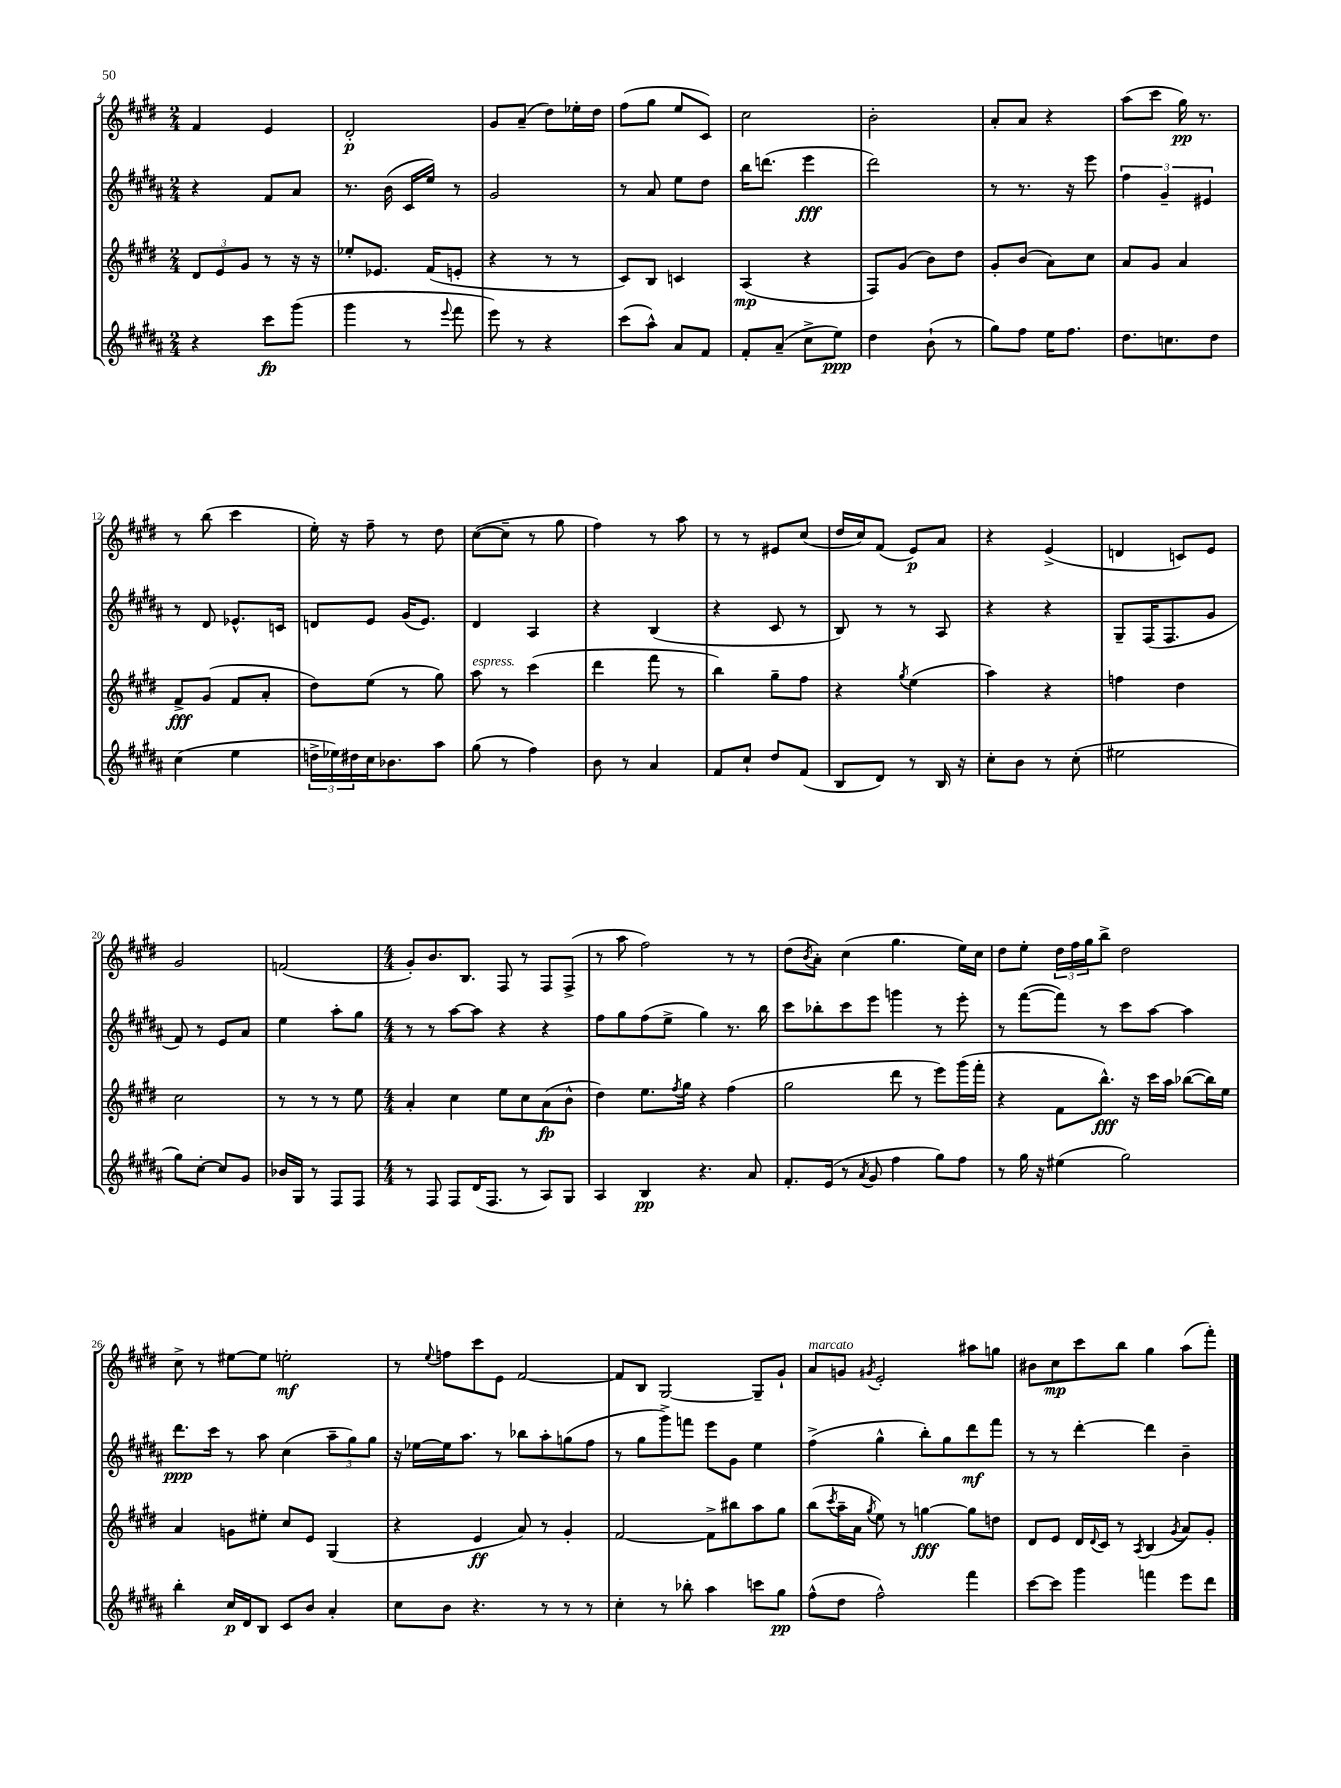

**kern	**kern	**kern	**kern
*staff4	*staff3	*staff2	*staff1
*clefG2	*clefG2	*clefG2	*clefG2
*k[f#c#g#d#a#]	*k[f#c#g#d#]	*k[f#c#g#d#a#]	*k[f#c#g#d#]
*M2/4	*M2/4	*M2/4	*M2/4
4r	12d#	4r	4f#
.	12e	.	.
.	12g#	.	.
8ccc#	8r	8f#	4e
(8ggg#	16r	8a#	.
.	16r	.	.
=	=	=	=
4ggg#	8ee-'	8.r	2d#'
.	8.e-	.	.
.	.	(16b	.
8r	.	16c#	.
.	(16f#	16ee)	.
8qqeee	.	.	.
8fff#	8e'	8r	.
=	=	=	=
8eee)	4r	2g#	8g#
8r	.	.	(8a~
4r	8r	.	8dd#)
.	8r	.	16ee-'
.	.	.	16dd#
=	=	=	=
(8ccc#	8c#)	8r	(8ff#
8aa#^^)	8B	8a#	8gg#
8a#	4c	8ee	8ee
8f#	.	8dd#	8c#)
=	=	=	=
8f#'	(4A	16bb	2cc#
.	.	(8.ddd	.
(8a#~	.	.	.
8cc#^	4r	4eee	.
8ee)	.	.	.
=	=	=	=
4dd#	8F#)	2ddd#)	2b'
.	(8g#	.	.
(8b`	8b)	.	.
8r	8dd#	.	.
=	=	=	=
8gg#)	8g#'	8r	8a'
8ff#	(8b	8.r	8a
16ee	8a)	.	4r
8.ff#	.	16r	.
.	8cc#	8eee	.
=	=	=	=
8.dd#	8a	6ff#	(8aa
.	8g#	.	8ccc#
.	.	6g#~	.
8.cc	.	.	.
.	4a	.	16gg#)
.	.	.	8.r
.	.	6e#	.
8dd#	.	.	.
=	=	=	=
(4cc#	8f#^	8r	8r
.	(8g#	8d#	(8bb
4ee	8f#	8.e-^^	4ccc#
.	8a'	.	.
.	.	16c	.
=	=	=	=
24dd^	8dd#)	8d	16ee')
24ee-)	.	.	.
.	.	.	16r
24dd#	.	.	.
16cc#	(8ee	8e	8ff#~
8.b-	.	.	.
.	8r	(16g#	8r
.	.	8.e)	.
8aa#	8gg#)	.	8dd#
=	=	=	=
(8gg#	8aa	4d#	([8cc#
8r	8r	.	8cc#~]
4ff#)	(4ccc#	4A#	8r
.	.	.	8gg#
=	=	=	=
8b	4ddd#	4r	4ff#)
8r	.	.	.
4a#	8fff#	(4B	8r
.	8r	.	8aa
=	=	=	=
8f#	4bb)	4r	8r
8cc#`	.	.	8r
8dd#	8gg#~	8c#	8e#
(8f#	8ff#	8r	(8cc#
=	=	=	=
8B	4r	8B)	16dd#
.	.	.	16cc#)
8d#)	.	8r	(8f#
.	8qgg#	.	.
8r	(4ee	8r	8e)
16B	.	8A#	8a
16r	.	.	.
=	=	=	=
8cc#'	4aa)	4r	4r
8b	.	.	.
8r	4r	4r	(4e^
(8cc#'	.	.	.
=	=	=	=
2ee#	4ff	8G#~	4d
.	.	(16F#	.
.	.	8.F#	.
.	4dd#	.	8c)
.	.	8g#	8e
=	=	=	=
8gg#)	2cc#	8f#)	2g#
[8cc#'	.	8r	.
8cc#]	.	8e	.
8g#	.	8a#	.
=	=	=	=
16b-	8r	4ee	(2f
16G#	.	.	.
8r	8r	.	.
8F#	8r	8aa#'	.
8F#	8ee	8gg#	.
=	=	=	=
*M4/4	*M4/4	*M4/4	*M4/4
8r	4a'	8r	8g#')
8F#	.	8r	8.b
8F#	4cc#	[8aa#	.
.	.	.	8.B
(16d#	.	8aa#]	.
8.F#	.	.	.
.	8ee	4r	8F#
8r	8cc#	.	8r
8A#)	(8a	4r	8F#
8G#	8b^^	.	(8F#^
=	=	=	=
4A#	4dd#)	8ff#	8r
.	.	8gg#	8aa
4B	8.ee	(8ff#	2ff#)
.	.	8ee^	.
.	8qff#	.	.
.	16gg#	.	.
4.r	4r	4gg#)	.
.	(4ff#	8.r	8r
8a#	.	.	8r
.	.	16bb	.
=	=	=	=
8.f#'	2gg#	8ccc#	(8dd#
.	.	.	8qb
.	.	8bb-'	8a')
(16e	.	.	.
8r	.	8ccc#	(4cc#
8qa#	.	.	.
8g#	.	8eee	.
4ff#	8ddd#	4ggg	4.gg#
.	8r	.	.
8gg#)	8eee)	8r	.
8ff#	(16ggg#	8eee'	16ee)
.	16fff#'	.	16cc#
=	=	=	=
8r	4r	8r	8dd#
16gg#	.	([8fff#	8ee'
16r	.	.	.
(4ee#	8f#	8fff#])	24dd#
.	.	.	24ff#
.	.	.	24gg#
.	8.bb^^)	8r	8bb^
2gg#)	.	8ccc#	2dd#
.	16r	.	.
.	16ccc#	[8aa#	.
.	16aa	.	.
.	([8bb-	4aa#]	.
.	16bb-])	.	.
.	16ee	.	.
=	=	=	=
4bb'	4a	8.ddd#	8cc#^
.	.	.	8r
.	.	16ccc#	.
16cc#	8g	8r	[8ee#
16d#	.	.	.
8B	8ee#'	8aa#	8ee#]
8c#	8cc#	(4cc#	2ee'
8b	8e	.	.
4a#'	(4G#	12aa#~	.
.	.	12gg#)	.
.	.	12gg#	.
=	=	=	=
8cc#	4r	16r	8r
.	.	[16ee-	.
.	.	.	8qqee
8b	.	16ee-]	8ff
.	.	8.aa#	.
4.r	4e	.	8ccc#
.	.	8r	8e
.	8a)	8bb-	[2f#
8r	8r	8aa#'	.
8r	4g#'	(8gg	.
8r	.	8ff#	.
=	=	=	=
4cc#'	[2f#	8r	8f#]
.	.	8gg#	8B
8r	.	8ggg#^)	[2G#
8bb-'	.	8fff	.
4aa#	8f#^]	8eee	.
.	8bb#	8g#	.
8ccc	8aa	4ee	8G#~]
8gg#	8gg#	.	8g#`
=	=	=	=
(8ff#^^	(8bb	(4ff#^	8a
.	8qccc#	.	.
8dd#	16aa~	.	8g
.	16a	.	.
.	8qgg#	.	8qg#
2ff#^^)	8ee)	4gg#^^	2e'
.	8r	.	.
.	[4gg	8bb')	.
.	.	8gg#	.
4fff#	8gg]	8ddd#	8aa#
.	8dd	8fff#	8gg
=	=	=	=
[8ccc#	8d#	8r	8b#
8ccc#]	8e	8r	8cc#
4ggg#	16d#	[4ddd#'	8ccc#
.	8qqd#	.	.
.	16c#	.	.
.	8r	.	8bb
.	8qA	.	.
4fff	(4B	4ddd#]	4gg#
.	8qg#	.	.
8eee	8a)	4b~	(8aa
8ddd#	8g#'	.	8fff#')
==	==	==	==
*-	*-	*-	*-
